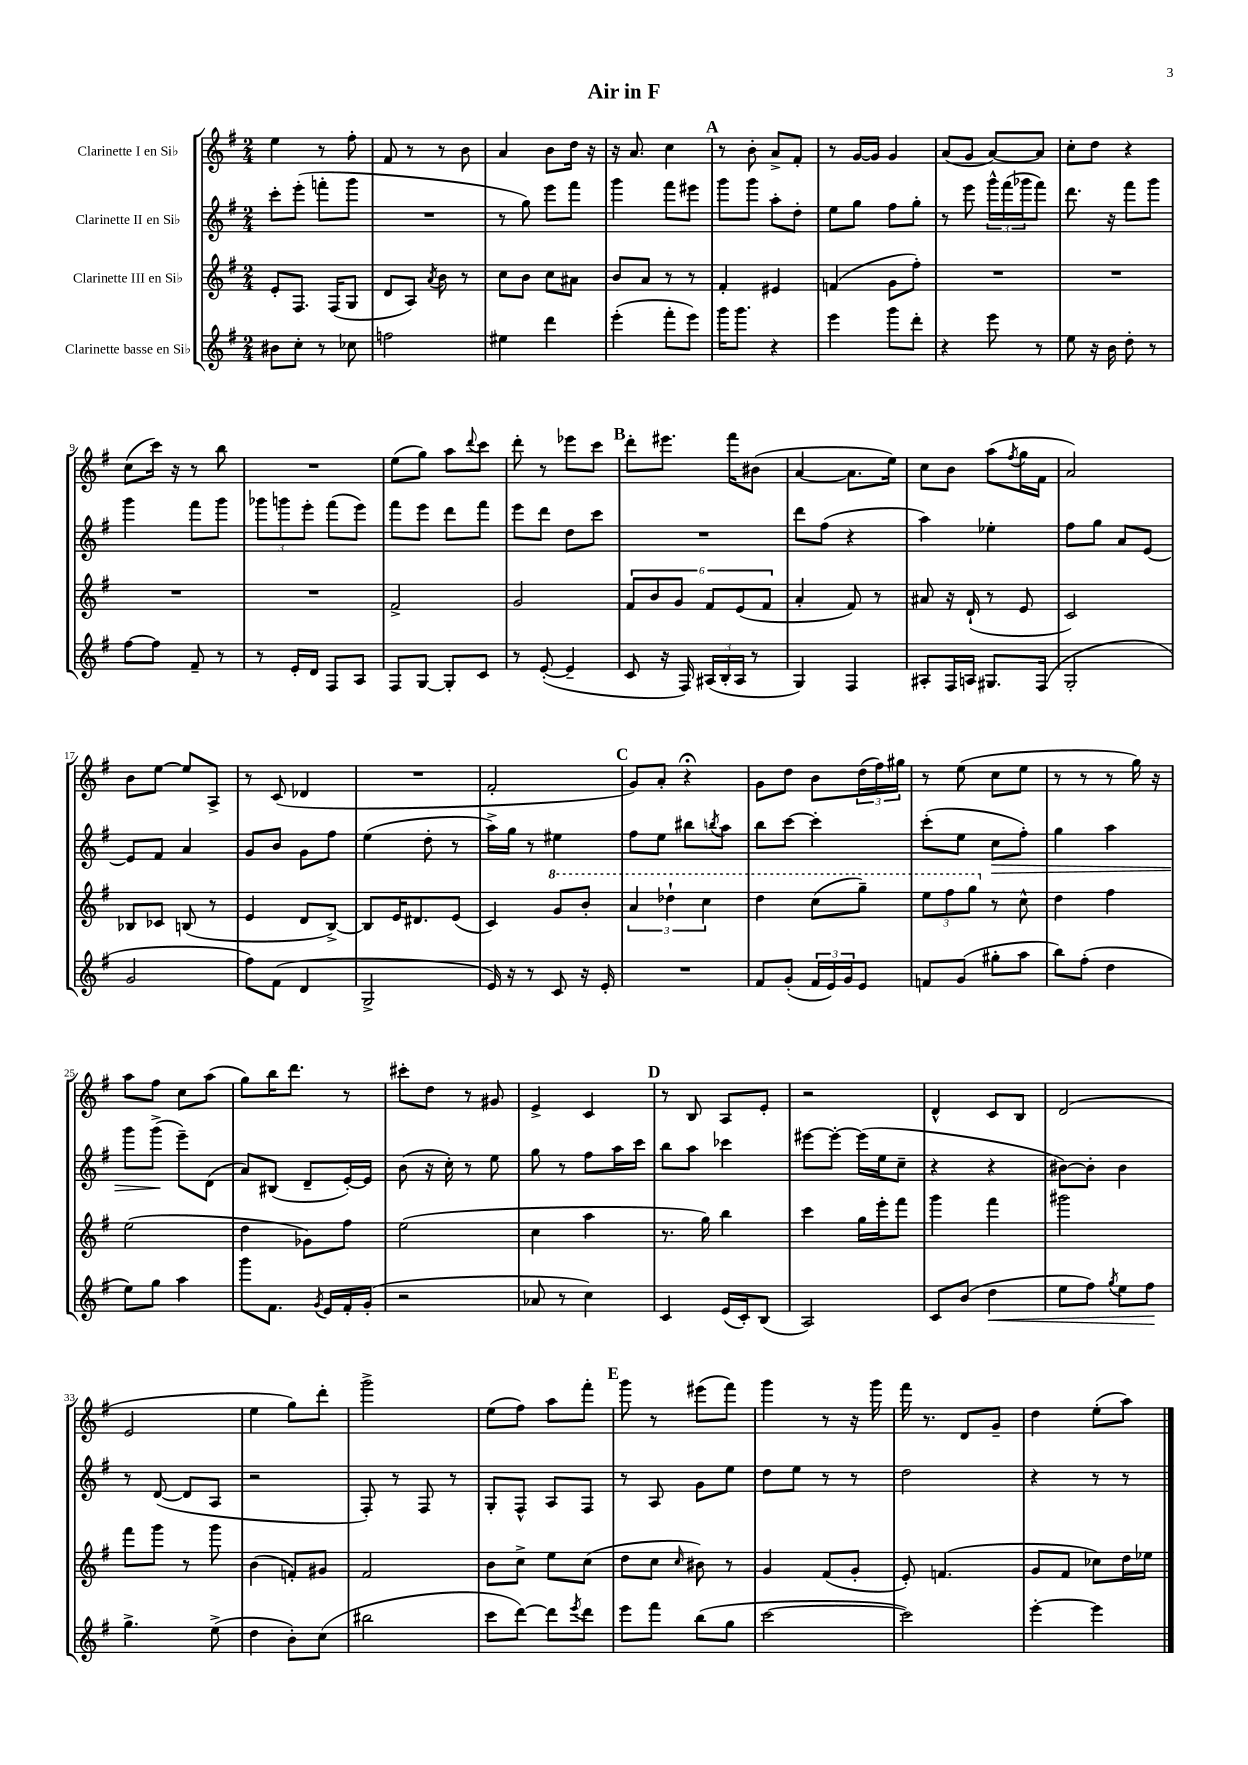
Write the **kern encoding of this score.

**kern	**kern	**kern	**kern
*staff4	*staff3	*staff2	*staff1
*clefG2	*clefG2	*clefG2	*clefG2
*k[f#]	*k[f#]	*k[f#]	*k[f#]
*M2/4	*M2/4	*M2/4	*M2/4
8b#	8e'	8ccc'	4ee
8cc'	8.F#	(8eee'	.
8r	.	8fff'	8r
.	(16F#	.	.
8cc-	8G	8ggg	8ff#'
=	=	=	=
2ff	8d	2r	8f#
.	8A)	.	8r
.	8qa	.	.
.	8b	.	8r
.	8r	.	8b
=	=	=	=
4ee#	8cc	8r	4a
.	8b	8gg)	.
4ddd	8cc	8eee	8b
.	8a#	8fff#	16dd
.	.	.	16r
=	=	=	=
(4eee'	8b	4ggg	16r
.	.	.	8.a
.	8a	.	.
8fff#'	8r	8fff#	4cc
8eee)	8r	8eee#	.
=	=	=	=
16ggg	4f#'	8ggg	8r
8.ggg	.	.	.
.	.	8ggg	8b'
4r	4e#	8aa'	8a^
.	.	8dd'	8f#'
=	=	=	=
4eee	(4f	8ee	8r
.	.	8gg	[16g
.	.	.	16g]
8ggg	8g	8ff#	4g
8ddd'	8ff#')	8gg'	.
=	=	=	=
4r	2r	8r	(8a
.	.	8eee	8g
8eee	.	24ggg^^	[8a)
.	.	(24fff#	.
.	.	24ggg-	.
8r	.	8fff#)	8a]
=	=	=	=
8ee	2r	8.ddd	8cc'
16r	.	.	8dd
16b	.	16r	.
8dd'	.	8fff#	4r
8r	.	8ggg	.
=	=	=	=
[8ff#	2r	4ggg	(8cc
8ff#]	.	.	16ccc)
.	.	.	16r
8f#~	.	8fff#	8r
8r	.	8ggg	8bb
=	=	=	=
8r	2r	12ggg-	2r
.	.	12ggg	.
16e'	.	.	.
.	.	12eee'	.
16d	.	.	.
8F#	.	(8fff#	.
8A	.	8eee)	.
=	=	=	=
8F#	2f#^	8fff#	(8ee
[8G	.	8eee	8gg)
8G']	.	8ddd	8aa
.	.	.	8qqddd
8c	.	8fff#	8ccc
=	=	=	=
8r	2g	8eee	8ddd'
([8e'	.	8ddd	8r
4e~]	.	8dd	8eee-
.	.	8ccc	8ccc
=	=	=	=
8c	12f#	2r	8ddd'
.	12b	.	.
16r	.	.	8.eee#
.	12g	.	.
16F#)	.	.	.
(24A#	12f#	.	.
24B'	.	.	.
.	.	.	16fff#
24A#	(12e	.	.
8r	.	.	(8b#
.	12f#	.	.
=	=	=	=
4G)	4a'	8ddd	[4a
.	.	(8ff#	.
4F#	8f#)	4r	8.a]
.	8r	.	.
.	.	.	16ee)
=	=	=	=
8A#'	8a#	4aa)	8cc
16F#	16r	.	8b
16A	(16d`	.	.
8.G#	8r	4ee-'	(8aa
.	.	.	8qff#
.	8e	.	16gg
(16F#	.	.	16f#
=	=	=	=
2G'	2c)	8ff#	2a)
.	.	8gg	.
.	.	8a	.
.	.	[8e	.
=	=	=	=
2g	8B-	8e]	8b
.	8c-	8f#	[8ee
.	(8B	4a	8ee]
.	8r	.	8A^
=	=	=	=
8ff#)	4e	8g	8r
(8f#	.	8b	(8c
4d	8d	8g	4d-
.	[8B^)	8ff#	.
=	=	=	=
2G^	8B]	(4ee	2r
.	16e	.	.
.	8.d#	.	.
.	.	8dd'	.
.	(8e	8r	.
=	=	=	=
16e)	4c)	16aa^)	2f#'
16r	.	16gg	.
8r	.	8r	.
8c	8gg	4ee#	.
16r	8bb'	.	.
16e'	.	.	.
=	=	=	=
2r	6aa	8ff#	8g)
.	.	8ee	8a'
.	6ddd-`	.	.
.	.	8bb#	4r;
.	6ccc	.	.
.	.	8qbb	.
.	.	8aa	.
=	=	=	=
8f#	4ddd	8bb	8g
(8g'	.	[8ccc	8dd
24f#	(8ccc	4ccc']	8b
24e)	.	.	.
24g	.	.	.
8e	8ggg~)	.	(24dd
.	.	.	24ff#)
.	.	.	24gg#
=	=	=	=
8f	12eee	(8ccc'	8r
.	12fff#	.	.
(8g	.	8ee	(8ee
.	12ggg	.	.
8gg#'	8r	8cc	8cc
8aa	8cc^^	8ff#')	8ee
=	=	=	=
8bb)	4dd	4gg	8r
(8ff#'	.	.	8r
4dd	4ff#	4aa	8r
.	.	.	16gg)
.	.	.	16r
=	=	=	=
8ee)	(2ee	8ggg	8aa
8gg	.	(8ggg^	8ff#
4aa	.	8eee~)	8cc
.	.	(8d	(8aa
=	=	=	=
8ggg	4dd	8a)	8gg)
8.f#	.	(8B#	16bb
.	.	.	8.ddd
.	8g-)	8d~	.
8qg	.	.	.
16e	.	.	.
16f#'	8ff#	[16e')	8r
(16g'	.	16e]	.
=	=	=	=
2r	(2ee	(8b	8ccc#'
.	.	16r	8dd
.	.	16cc')	.
.	.	8r	8r
.	.	8ee	8g#
=	=	=	=
8a-	4cc	8gg	4e^
8r	.	8r	.
4cc)	4aa	8ff#	4c
.	.	16aa	.
.	.	16ccc	.
=	=	=	=
4c	8.r	8bb	8r
.	.	8aa	8B
.	16gg)	.	.
(16e	4bb	4ccc-	8A
16c')	.	.	.
(8B	.	.	8e'
=	=	=	=
2A)	4ccc	[8eee#	2r
.	.	8eee#'_	.
.	16gg	(16eee#]	.
.	16eee'	16ee	.
.	8fff#	8cc~	.
=	=	=	=
8c	4ggg	4r	4d^^
(8b	.	.	.
4dd	4fff#	4r	8c
.	.	.	8B
=	=	=	=
8ee	2ggg#	[8b#)	(2d
8ff#)	.	8b#']	.
8qgg	.	.	.
8ee	.	4b#	.
8ff#	.	.	.
=	=	=	=
4.gg^	8fff#	8r	2e
.	8ggg	([8d	.
.	8r	8d]	.
(8ee^	8ggg	8A	.
=	=	=	=
4dd	(4b	2r	4ee
8b')	8f')	.	8gg)
(8cc	8g#	.	8ddd'
=	=	=	=
2bb#	2f#	8F#')	2ggg^
.	.	8r	.
.	.	8F#	.
.	.	8r	.
=	=	=	=
8ccc	8b	8G'	(8ee
[8ddd)	8cc^	8F#^^	8ff#)
8ddd]	8ee	8A	8aa
8qeee	.	.	.
8ddd	(8cc	8F#	8fff#'
=	=	=	=
8eee	8dd	8r	8ggg
8fff#	8cc	8A	8r
.	16qqcc	.	.
(8bb	8b#)	8g	(8eee#
8gg	8r	8ee	8fff#)
=	=	=	=
[2ccc	4g	8dd	4ggg
.	.	8ee	.
.	(8f#	8r	8r
.	8g'	8r	16r
.	.	.	16ggg
=	=	=	=
2ccc])	8e')	2dd	16fff#
.	.	.	8.r
.	(4.f	.	.
.	.	.	8d
.	.	.	8g~
=	=	=	=
[4eee'	8g	4r	4dd
.	8f#	.	.
4eee]	8cc-)	8r	(8ee'
.	16dd	8r	8aa)
.	16ee-	.	.
==	==	==	==
*-	*-	*-	*-
